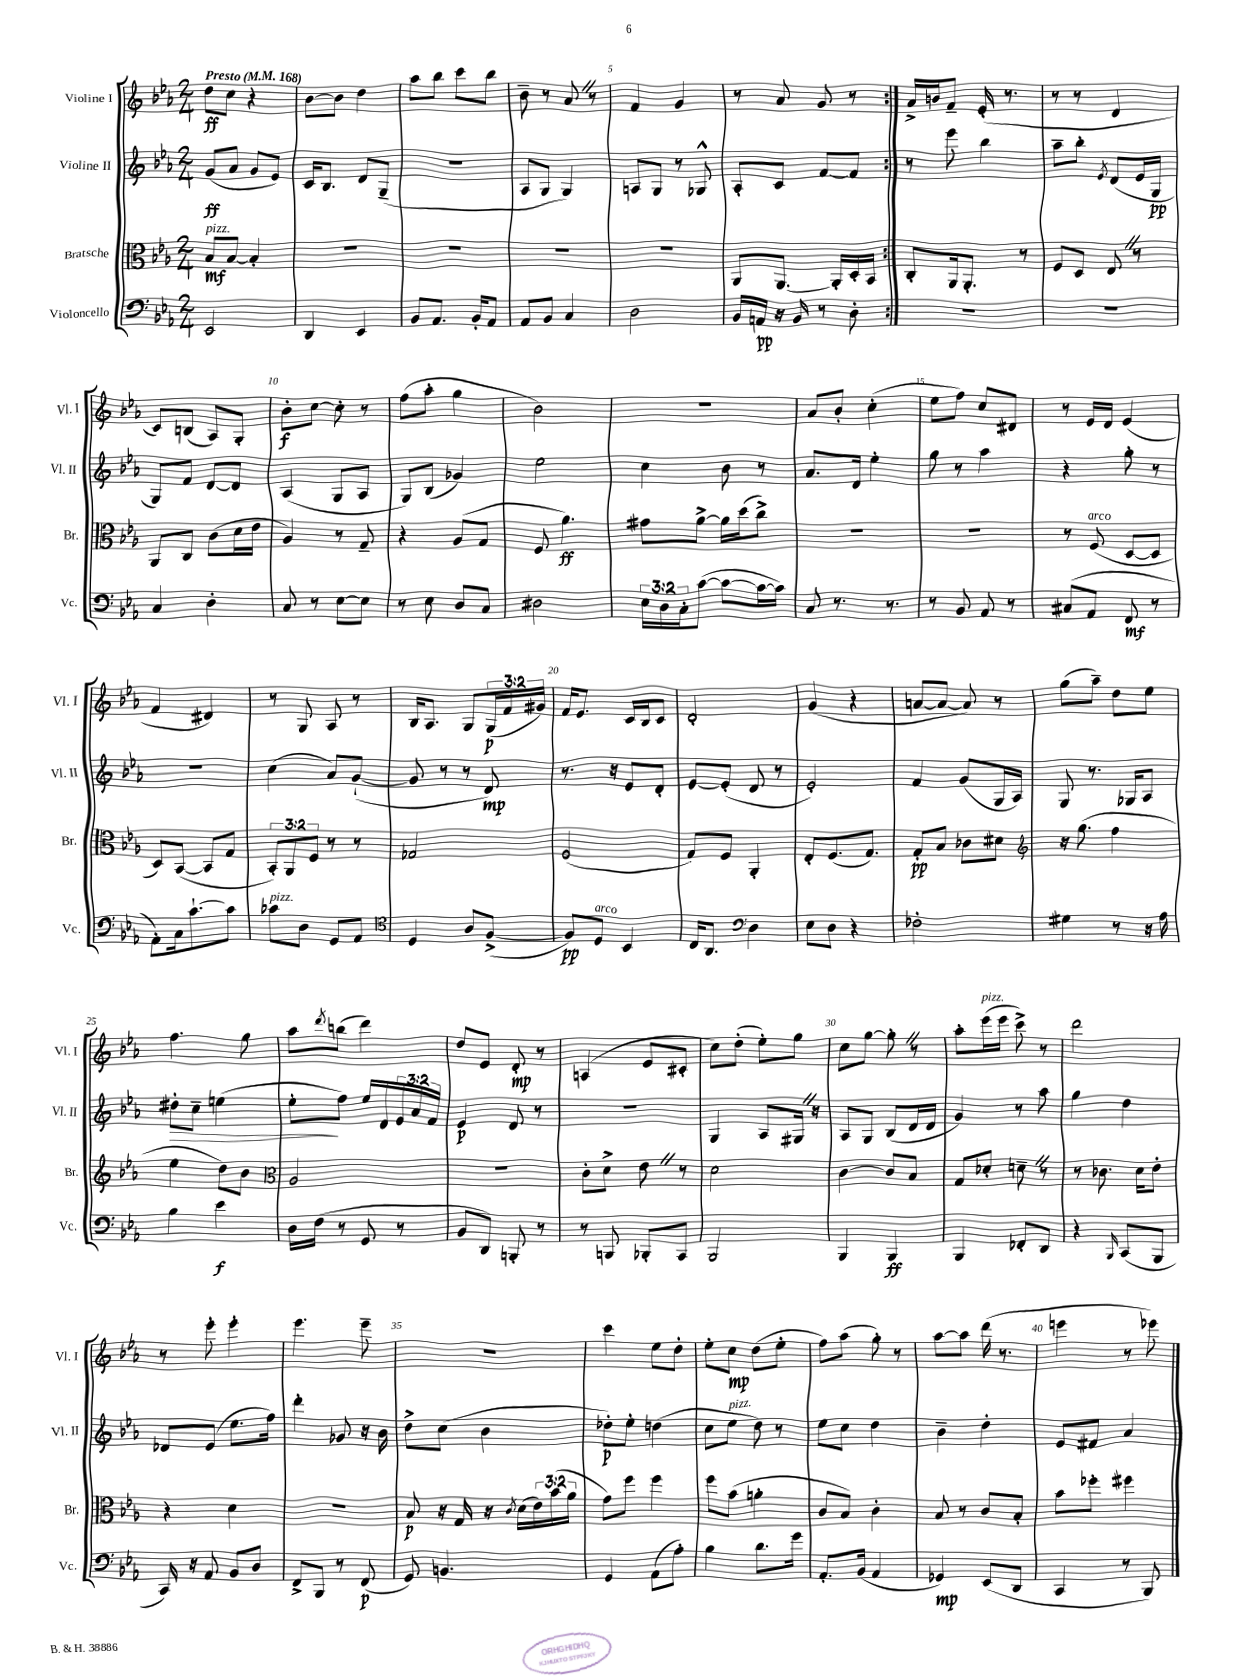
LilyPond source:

<<
\new StaffGroup <<
\new Staff = "s0" \with { instrumentName = "Violine I" shortInstrumentName = "Vl. I" } {
    \clef treble \key ees \major \numericTimeSignature \time 2/4 \override Staff.TupletNumber.text = #tuplet-number::calc-fraction-text \tempo "Presto" 4 = 168
    \repeat volta 2 { d''8\ff c''8 r4 |
    bes'8~ bes'8 d''4 |
    aes''8 bes''8 c'''8 bes''8 |
    bes'8-- r8 aes'8 \once \override BreathingSign.text = \markup { \musicglyph "scripts.caesura.straight" } \breathe r8 |
    f'4 g'4 |
    r8 aes'8 g'8 r8 | }
    aes'16-> b'16 f'8-- ees'16-.( r8. |
    r8 r8 d'4 |
    c'8) b8( aes8) g8-. |
    bes'8-.\f c''8~ c''8-. r8 |
    f''8( aes''8-. g''4 |
    bes'2) |
    r2 |
    aes'8 bes'8-. c''4-.( |
    ees''8 f''8) c''8 dis'8 |
    r8 ees'16 d'16 ees'4( |
    f'4 dis'4) |
    r8 g8 aes8 r8 |
    bes16 aes8. g8 \tuplet 3/2 { g16\p( f'16 gis'16) } |
    f'16 ees'8. c'16 bes16 c'8 |
    d'2-. |
    g'4( r4 |
    a'8~ a'8~ a'8) r8 |
    g''8( aes''8--) d''8 ees''8 |
    f''4. g''8 |
    aes''8 \acciaccatura { d'''8 } b''8( d'''4) |
    d''8 ees'8 d'8-.\mp r8 |
    a4( ees'8 cis'8-. |
    c''8) d''8-.( ees''8-.) g''8 |
    c''8 g''8~ g''8-. \once \override BreathingSign.text = \markup { \musicglyph "scripts.caesura.straight" } \breathe r8 |
    aes''8-. ees'''16^\markup { \italic "pizz." }( ees'''16 c'''8->) r8 |
    d'''2 |
    r8 ees'''8-. ees'''4-. |
    ees'''4. ees'''8-- |
    r2 |
    c'''4 ees''8 d''8-. |
    ees''8-. c''8\mp d''8( ees''8-. |
    f''8) aes''8( g''8-.) r8 |
    aes''8~ aes''8 d'''16( r8. |
    e'''4 r8 ees'''8) \bar "|." |
}
\new Staff = "s1" \with { instrumentName = "Violine II" shortInstrumentName = "Vl. II" } {
    \clef treble \key ees \major \numericTimeSignature \time 2/4 \override Staff.TupletNumber.text = #tuplet-number::calc-fraction-text
    \repeat volta 2 { g'8\ff( aes'8 g'8 ees'8) |
    c'16 bes8. d'8 g8--( |
    r2 |
    aes8 g8 g4) |
    a8 g8 r8 ges8-^ |
    aes8-. c'8 f'8~ f'8 | }
    r8 ees'''8 bes''4 |
    aes''8-- bes''8-. \acciaccatura { ees'8 } d'8( ees'16 g16\pp |
    g8) f'8 d'8~ d'8 |
    aes4( g8 aes8 |
    g8) bes8( ges'4) |
    ees''2 |
    c''4 bes'8 r8 |
    aes'8. d'16 ees''4-. |
    g''8 r8 aes''4 |
    r4 g''8-. r8 |
    r2 |
    c''4( aes'8) g'8~-!( |
    g'8 r8 r8 d'8\mp) |
    r8. r16 ees'8 d'8-. |
    ees'8~ ees'8-.( d'8 r8 |
    ees'2-.) |
    f'4 g'8( g16 aes16) |
    g8 r8. ges16 aes8 |
    dis''8-.\> c''8-- e''4( |
    ees''8-.\! f''8) ees''16 d'16 \tuplet 3/2 { ees'16 aes'16 f'16 } |
    ees'4\p d'8 r8 |
    R2 |
    g4 aes8 gis16 \once \override BreathingSign.text = \markup { \musicglyph "scripts.caesura.straight" } \breathe r16 |
    aes8 g8 bes8( d'16 d'16 |
    g'4) r8 aes''8 |
    g''4 d''4 |
    des'8 ees'8( ees''8. f''16) |
    d'''4-. ges'8 r16 bes'16 |
    d''8-> c''8( bes'4 |
    des''8-.\p) ees''8-. d''4( |
    c''8 ees''8^\markup { \italic "pizz." } d''8) r8 |
    ees''8 c''8 d''4 |
    bes'4-- d''4-. |
    ees'8 fis'8 aes'4 \bar "|." |
}
\new Staff = "s2" \with { instrumentName = "Bratsche" shortInstrumentName = "Br." } {
    \clef alto \key ees \major \numericTimeSignature \time 2/4 \override Staff.TupletNumber.text = #tuplet-number::calc-fraction-text
    \repeat volta 2 { bes8\mf^\markup { \italic "pizz." } bes8~ bes4-. |
    R2 |
    R2 |
    R2 |
    R2 |
    aes,8 aes,8.~ aes,16-. d16-. bes,16 | }
    c8-. aes,16 aes,8.-. r8 |
    f8 d8 ees8 \once \override BreathingSign.text = \markup { \musicglyph "scripts.caesura.straight" } \breathe r8 |
    aes,8 c8 c'8( d'16 ees'16 |
    aes4) r8 g8-- |
    r4 aes8( g8 |
    f8 aes'4.\ff) |
    gis'8 aes'8~-> aes'16 d''16( c''8->) |
    R2 |
    R2 |
    r8 f8^\markup { \italic "arco" }( d8~ d8 |
    d8) bes,8~( bes,8 g8 |
    \tuplet 3/2 { bes,8-.) aes,8 f8 } r8 r8 |
    ges2 |
    f2( |
    g8) f8 aes,4-. |
    ees8-. f8.( g8.) |
    g8-.\pp bes8 ces'8 dis'8 |
    \clef treble r16 g''8.( f''4 |
    ees''4 d''8) bes'8 |
    \clef alto aes2 |
    r2 |
    c'8-. d'8-> ees'8 \once \override BreathingSign.text = \markup { \musicglyph "scripts.caesura.straight" } \breathe r8 |
    d'2 |
    c'4~ c'8 bes8 |
    g8 des'8-. d'8-- \once \override BreathingSign.text = \markup { \musicglyph "scripts.caesura.straight" } \breathe r8 |
    r8 ces'8. d'16 ees'8-. |
    r4 d'4 |
    r2 |
    bes8\p r16 g16 r16 \acciaccatura { c'8 } d'16( \tuplet 3/2 { ees'16) bes'16( aes'16 } |
    g'8) f''8 f''4 |
    f''8 bes'8( a'4-. |
    c'8 bes8) c'4-. |
    bes8 r8 c'8 bes8-. |
    bes'8 fes''8-. fis''4 \bar "|." |
}
\new Staff = "s3" \with { instrumentName = "Violoncello" shortInstrumentName = "Vc." } {
    \clef bass \key ees \major \numericTimeSignature \time 2/4 \override Staff.TupletNumber.text = #tuplet-number::calc-fraction-text
    \repeat volta 2 { ees,2 |
    d,4 ees,4 |
    bes,8 aes,8. bes,16-. aes,8 |
    aes,8 bes,8 c4 |
    d2 |
    bes,16 a,16\pp r16 bes,16 r8 d8-. | }
    R2 |
    r2 |
    c4 d4-. |
    c8 r8 ees8~ ees8 |
    r8 ees8 d8 c8 |
    dis2 |
    \tuplet 3/2 { ees16 d16 c16-. } c'8~( c'8~ c'16~ c'16) |
    c8 r8. r8. |
    r8 bes,8 aes,8 r8 |
    cis8( aes,8 f,8\mf r8 |
    aes,8-.) c16 c'8.~-! c'8 |
    ces'8^\markup { \italic "pizz." } d8 g,8 aes,8 |
    \clef tenor d4 aes8 f8~->( |
    f8\pp) d8^\markup { \italic "arco" } bes,4 |
    c16 aes,8. \clef bass d4 |
    ees8 d8 r4 |
    fes2-. |
    gis4 r8 r16 aes16 |
    bes4 ees'4\f |
    d16 f16( r8 g,8 r8 |
    bes,8 d,8) b,,8-. r8 |
    r8 b,,8 bes,,8-. c,8 |
    bes,,2 |
    bes,,4 bes,,4\ff |
    bes,,4 fes,8-. d,8 |
    r4 \grace { bes,,16 } c,8( bes,,8 |
    c,16) r16 aes,8 bes,8 d8 |
    f,8-> bes,,8 r8 f,8\p( |
    g,8) b,4. |
    g,4 aes,8( aes8-.) |
    bes4 d'8. g'16 |
    aes,8.-. bes,16( aes,4 |
    ges,4\mp) ees,8( d,8 |
    c,4 r8 bes,,8) \bar "|." |
}
>>
>>
\layout { \context { \Score \override BarNumber.break-visibility = ##(#f #t #t) barNumberVisibility = #(every-nth-bar-number-visible 5) } }
